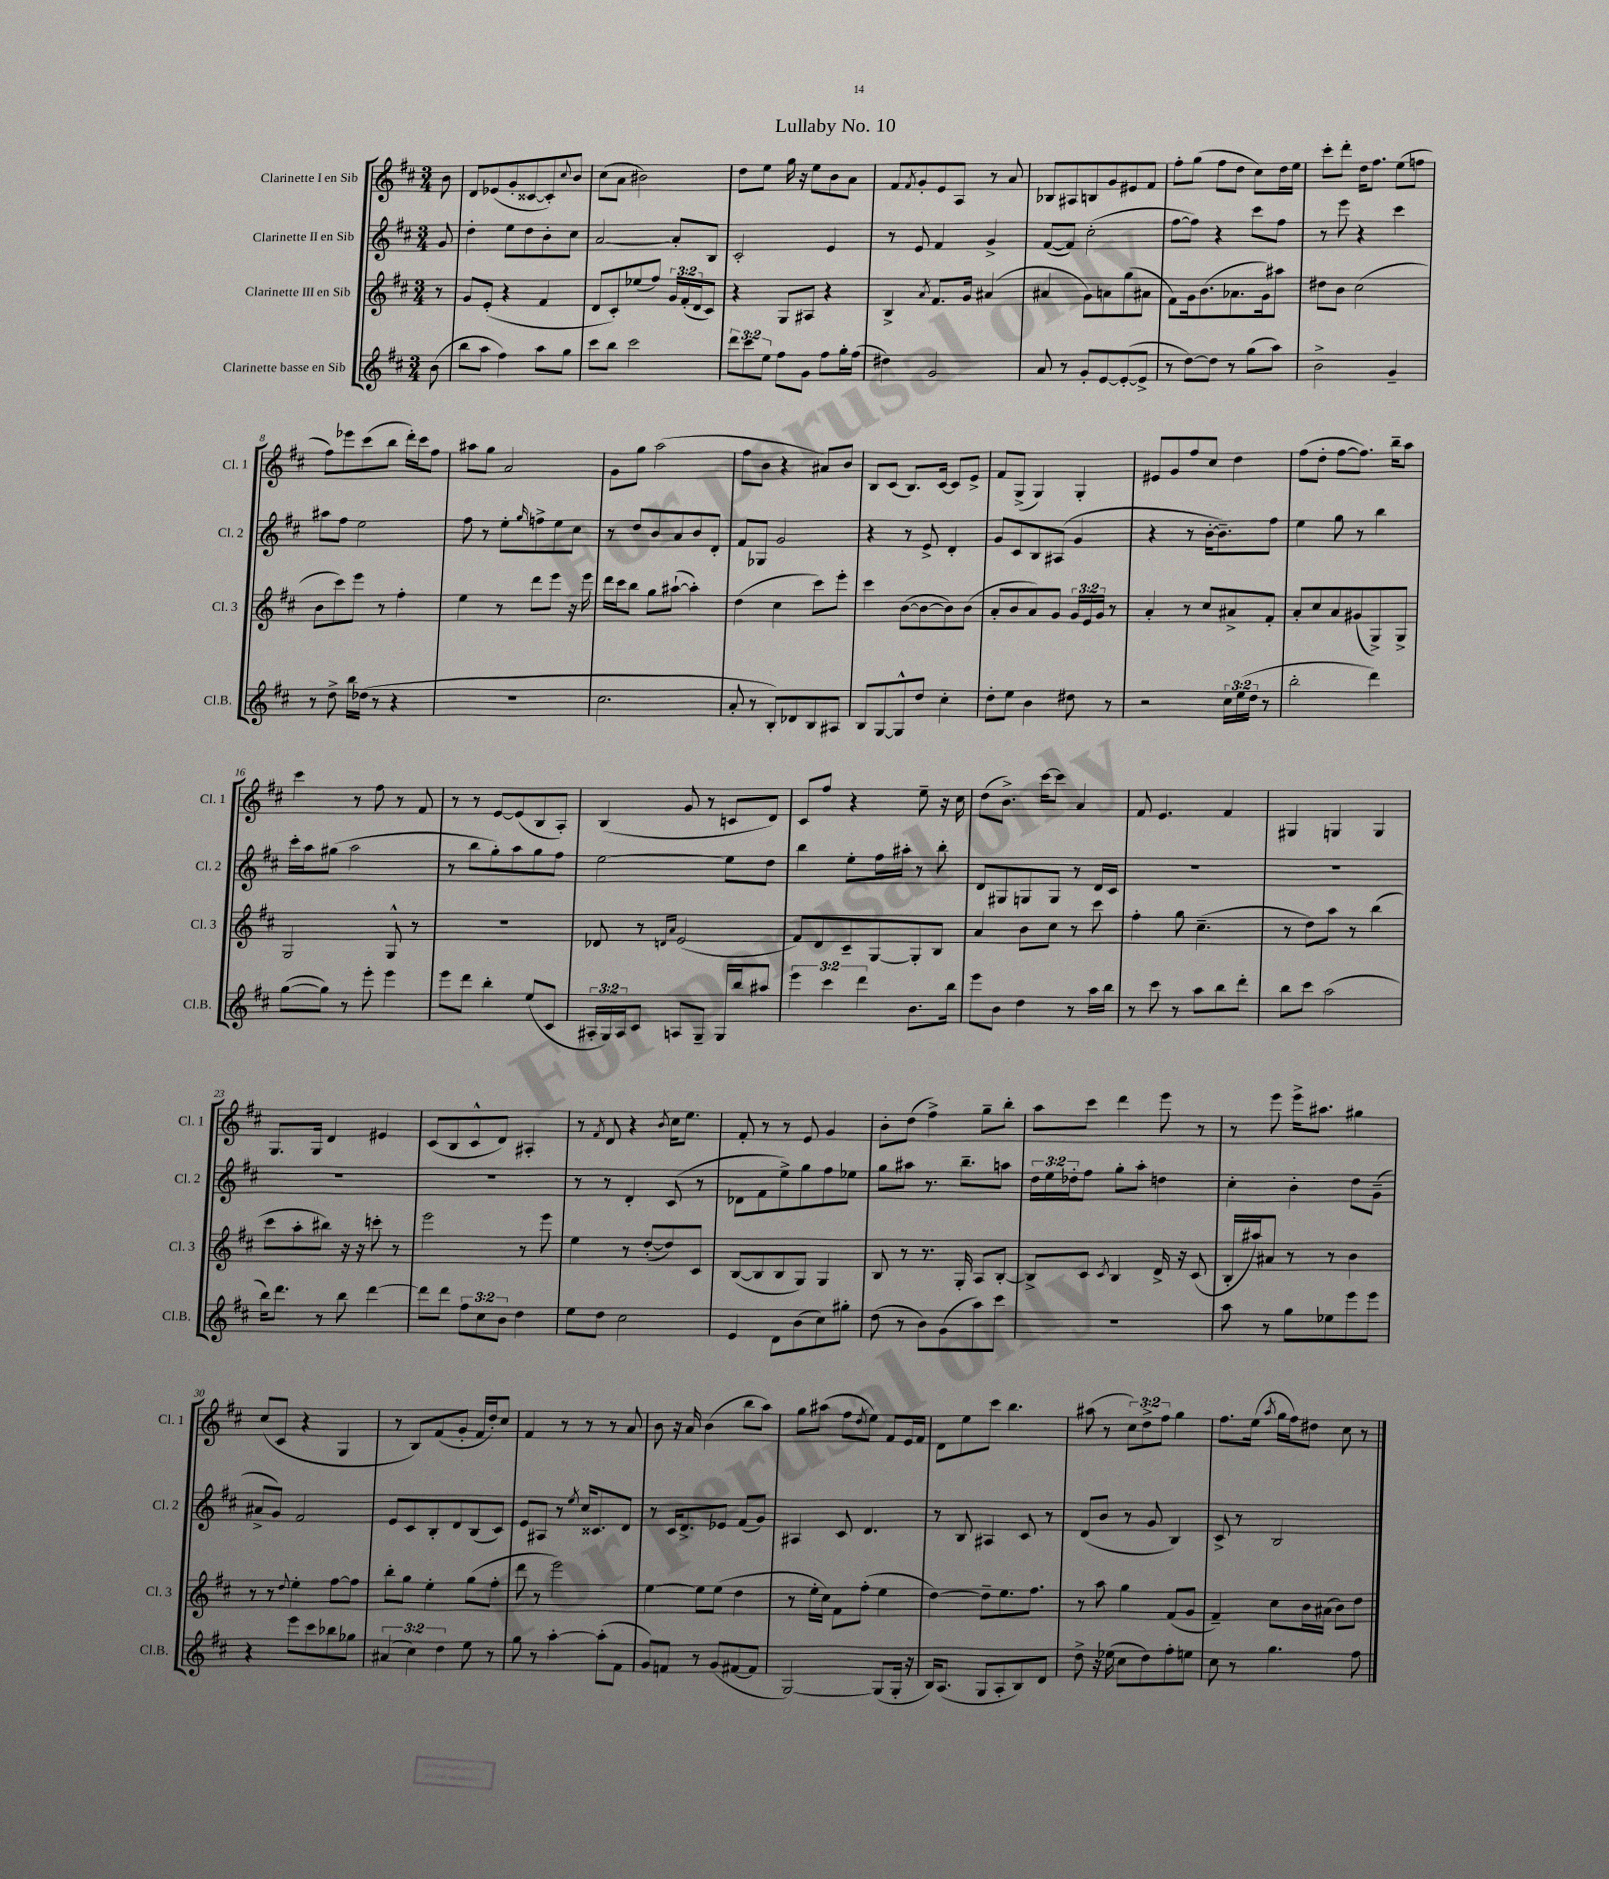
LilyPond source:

\header { title = "Lullaby No. 10" }
<<
\new StaffGroup <<
\new Staff = "s0" \with { instrumentName = "Clarinette I en Sib" shortInstrumentName = "Cl. 1" } {
    \clef treble \key d \major \numericTimeSignature \time 3/4 \override Staff.TupletNumber.text = #tuplet-number::calc-fraction-text \partial 8
    b'8 |
    d'8 ees'8( g'8-. cisis'8~ cisis'8-.) \appoggiatura { cis''8 } b'8 |
    cis''8( a'8 bis'2) |
    d''8 e''8 g''16 r16 e''8 b'8 a'8 |
    fis'8 \acciaccatura { fis'8 } g'8-. e'8 a8 r8 a'8 |
    bes8 ais8 b8 g'8 eis'8 fis'8 |
    fis''8-. g''8( fis''8 d''8 cis''8) d''16 e''16 |
    cis'''8-. d'''8-. d''16 fis''8. e''8( f''8 |
    fis''8) ees'''8 cis'''8( b''8 d'''16-.) cis'''16 fis''8 |
    ais''8 g''8 a'2 |
    g'8 g''8 a''2( |
    fis''8 b'8 r4 ais'8) b'8 |
    b8 cis'8( b8.) cis'16~ cis'8 e'8-> |
    fis'8 g8->( g4) g4-. |
    eis'8 g'8 fis''8 cis''8 d''4 |
    fis''8( d''8-. fis''8~ fis''8.) b''16-- a''8 |
    cis'''4 r8 fis''8 r8 fis'8 |
    r8 r8 e'8~ e'8( b8 a8-.) |
    b4( g'8 r8 c'8 d'8) |
    cis'8 fis''8 r4 e''8-- r16 cis''16 |
    d''8( b'8.->) cis'''16~ cis'''8 a'4 |
    fis'8 e'4. fis'4 |
    gis4 g4 g4 |
    g8. g16 d'4 eis'4 |
    cis'8( b8 cis'8-^ d'8) ais4-. |
    r8 \acciaccatura { fis'8 } d'8 r4 \acciaccatura { b'8 } cis''16 e''8. |
    fis'8-. r8 r8 e'8 g'4 |
    b'8-. d''8( fis''4->) g''8-- b''8-. |
    a''8 cis'''8 d'''4 e'''8 r8 |
    r8 e'''8 e'''16-> ais''8. gis''4 |
    cis''8( cis'8 r4 g4 |
    r8 b8) fis'8( g'8-. fis'16 d''16-.) cis''8 |
    fis'4 r8 r8 r8 a'8 |
    b'8 r16 a'16 b'4( b''8 a''8) |
    g''8 ais''8( fis''8 \acciaccatura { d''8 } e''8) fis'8 e'16 fis'16 |
    d'8 e''8 cis'''8 b''4. |
    ais''8( r8 \tuplet 3/2 { cis''8) d''8-> fis''8 } g''4 |
    fis''8. e''16( \acciaccatura { a''8 } g''16 fis''16) dis''8 cis''8 r8 \bar "|." |
}
\new Staff = "s1" \with { instrumentName = "Clarinette II en Sib" shortInstrumentName = "Cl. 2" } {
    \clef treble \key d \major \numericTimeSignature \time 3/4 \override Staff.TupletNumber.text = #tuplet-number::calc-fraction-text \partial 8
    g'8 |
    d''4-. e''8 d''8 b'8-. cis''8 |
    a'2~ a'8-. b8 |
    cis'2-. e'4 |
    r8 e'8 fis'4 g'4-> |
    fis'8~( fis'8) cis''2-.( |
    fis''8~ fis''8) r4 cis'''8 fis''8 |
    r8 e'''8 r4 cis'''4 |
    ais''8 fis''8 e''2 |
    fis''8 r8 e''8-. \grace { g''16 } f''8-> e''8 cis''8 |
    r8 d''8 b'8 a'8 b'8 d'8-. |
    fis'8 ges8 g'2 |
    r4 r8 e'8-> d'4-. |
    g'8 cis'8 b8 ais8( g'4 |
    r4 r8 b'16~-. b'8.--) fis''8 |
    e''4 g''8 r8 b''4 |
    cis'''16-. a''16 gis''8( a''2 |
    r8 b''8 g''8-.) a''8 g''8 fis''8 |
    e''2~ e''8 d''8 |
    b''4 e''8-. fis''16 ais''16-. r8 b''8-. |
    d'8 gis8 g8 g8 r8 d'16 cis'16 |
    R2. |
    R2. |
    R2. |
    R2. |
    r8 r8 d'4-. cis'8( r8 |
    des'8 fis'8 e''8->) g''8 fis''8 ees''8 |
    g''8 ais''8 r8. b''8.-- a''8 |
    \tuplet 3/2 { d''16 e''16 des''16-. } fis''8 g''8-. a''8-. d''4 |
    cis''4-. b'4-. d''8 g'8--( |
    ais'8-> g'8) fis'2 |
    e'8 cis'8 b8-. d'8 b8( cis'8) |
    e'8 ais8 r8 \acciaccatura { e''8 } cis''16 cisis'8. d'8 |
    r8 cis'16 d'8.-> ees'8 fis'8( g'8) |
    ais4 cis'8 d'4. |
    r8 b8 ais4 cis'8 r8 |
    d'8( b'8 r8 g'8 b4) |
    cis'8-> r8 b2 \bar "|." |
}
\new Staff = "s2" \with { instrumentName = "Clarinette III en Sib" shortInstrumentName = "Cl. 3" } {
    \clef treble \key d \major \numericTimeSignature \time 3/4 \override Staff.TupletNumber.text = #tuplet-number::calc-fraction-text \partial 8
    r8 |
    g'8 e'8-.( r4 fis'4 |
    d'8 cis'8-.) ees''8( fis''8) \tuplet 3/2 { g'16 fis'16-.( d'16 } cis'8) |
    r4 g8 ais8 r4 |
    b4-> \acciaccatura { a'8 } fis'8. g'16 ais'4( |
    ais'4 g'8) a'8 g''8( ais'8 |
    fis'8) g'16 b'8.( aes'8. g'16) ais''8 |
    dis''8 b'8 cis''2( |
    b'8 cis'''8) e'''8 r8 fis''4-. |
    e''4 r8 d'''8 e'''8 r16 e'''16 |
    d'''16 cis'''16 b''8 g''8 ais''8~-!( ais''4-.) |
    d''4( cis''4 cis'''8) e'''8-. |
    cis'''4 b'8~( b'8~ b'8) b'8( |
    a'8-. b'8 a'8) g'8 \tuplet 3/2 { g'16 e'16 g'16 } r8 |
    a'4-. r8 cis''8 ais'8-> fis'8-. |
    a'8-. cis''8 a'8 gis'8( g8->) g8-> |
    g2 g8-^ r8 |
    R2. |
    des'8 r8 \grace { d'16 a'16 } e'2( |
    fis'8) d'8 cis'8-- g8~ g8-. b8 |
    a'4 b'8 cis''8 r8 cis'''8 |
    fis''4-. g''8 cis''4.--( |
    r8 d''8) a''8 r8 b''4( |
    cis'''8 a''8-. bis''8) r16 r16 c'''8-. r8 |
    e'''2 r8 e'''8 |
    e''4 r8 d''8~-.( d''8) cis'8 |
    b8~( b8 b8 g8) g4 |
    b8 r8 r8. g16-. a8 b8~-. |
    b8-> cis'8 \acciaccatura { cis'8 } b4 d'16-> r16 cis'8( |
    b16-. ais''16) ais'8 r8 r8 b'4 |
    r8 r8 \appoggiatura { d''8 } e''4-. fis''8~ fis''8 |
    b''8-. g''8 e''4-. g''8( fis''8-. |
    d'''8 r8 e'''2) |
    e''4~ e''8 e''8( d''4 |
    r8 e''16-. cis''16) fis'8 fis''8-.( e''4 |
    d''4~) d''8-- e''8. fis''8. |
    r8 a''8 g''4 fis'8( g'8 |
    fis'4--) cis''8 b'16 ais'16( b'8) d''8 \bar "|." |
}
\new Staff = "s3" \with { instrumentName = "Clarinette basse en Sib" shortInstrumentName = "Cl.B." } {
    \clef treble \key d \major \numericTimeSignature \time 3/4 \override Staff.TupletNumber.text = #tuplet-number::calc-fraction-text \partial 8
    b'8( |
    b''8 a''8 fis''4) a''8 g''8 |
    cis'''8 b''8 cis'''2 |
    \tuplet 3/2 { d'''8 cis'''8 e''8 } fis''8 g'8 fis''8 g''16-. fis''16( |
    dis''4) g'2 |
    a'8 r8 g'8-. e'8~ e'8~-.( e'8-> |
    r8 d''8~) d''8 r8 g''8( a''8) |
    b'2-> g'4-- |
    r8 d''8-> b''16 des''16( r8 r4 |
    R2. |
    cis''2. |
    a'8-. r8 b8-.) des'8 b8 ais8 |
    b8 g8~ g8-^ d''8 cis''4-. |
    d''8-. e''8 b'4 dis''8 r8 |
    r2 \tuplet 3/2 { cis''16 e''16( d''16 } r8 |
    b''2-. d'''4) |
    g''8~( g''8) r8 e'''8-. e'''4 |
    e'''8 d'''8 b''4-. e''8( cis'8 |
    \tuplet 3/2 { ais16-. g16) ais16 } cis'8 a8 g8-- g16 b''16 ais''8 |
    \tuplet 3/2 { e'''4 cis'''4 d'''4 } b'8. b''16 |
    e'''8 b'8 d''4 r8 a''16 b''16 |
    r8 cis'''8 r8 a''8 b''8 d'''8-. |
    b''8 cis'''8 a''2( |
    b''16) d'''8. r8 b''8 d'''4~ |
    d'''8 d'''8 \tuplet 3/2 { fis''8 cis''8 b'8 } d''4 |
    e''8 d''8 cis''2 |
    e'4 d'8 b'8( cis''8) gis''8-. |
    d''8( r8 b'8) g'8( a''8) cis'''8 |
    R2. |
    a''8 r8 g''8 ees''8 e'''8 e'''8 |
    r4 e'''8 cis'''8 bes''8 ges''8 |
    \tuplet 3/2 { ais'4( cis''4) d''4 } e''8 r8 |
    g''8 r8 a''4~-. a''8-.( fis'8 |
    g'8) f'8 r8 g'8( fis'8~ fis'8 |
    g2~) g8( g16-. r16 |
    b16) a8.( g8 a8-. b8) d'8 |
    d''8-> r16 ees''16( cis''8 d''8) fis''8-. e''8 |
    cis''8 r8 g''4. fis''8 \bar "|." |
}
>>
>>
